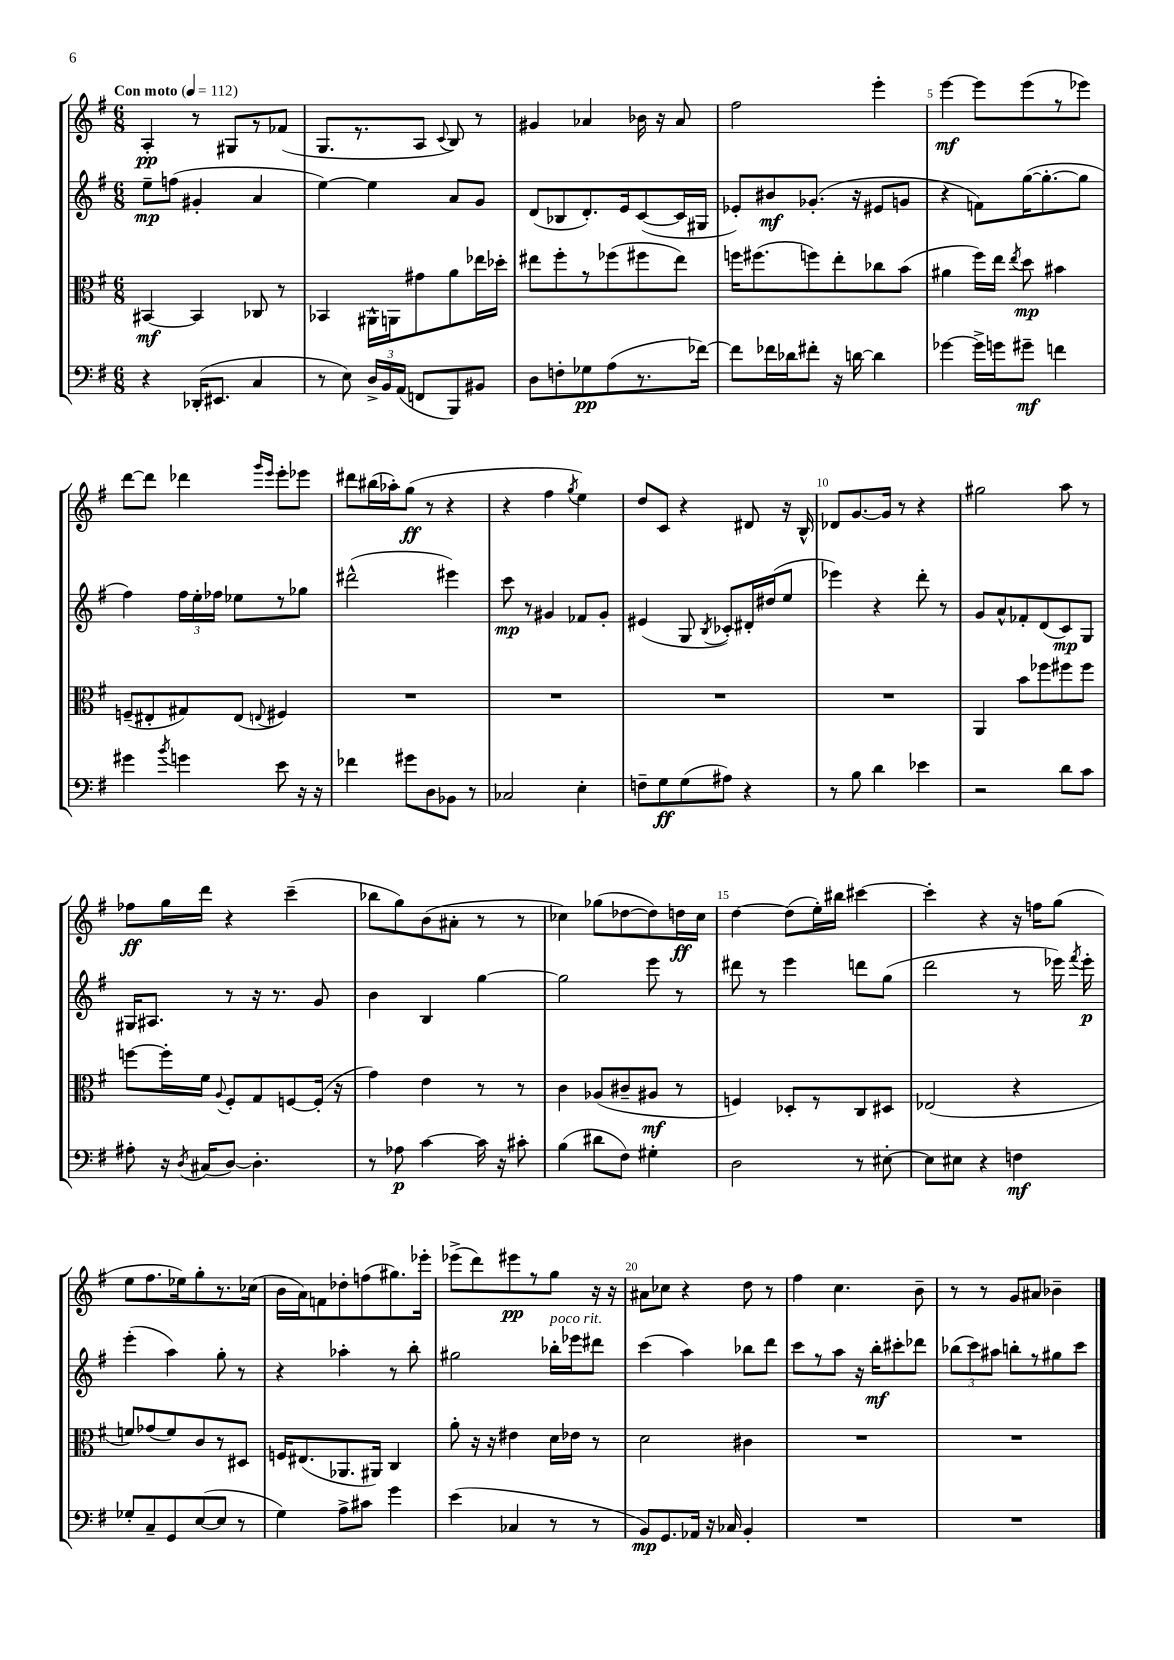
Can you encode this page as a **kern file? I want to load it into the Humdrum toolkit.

**kern	**kern	**kern	**kern
*staff4	*staff3	*staff2	*staff1
*clefF4	*clefC3	*clefG2	*clefG2
*k[f#]	*k[f#]	*k[f#]	*k[f#]
*M6/8	*M6/8	*M6/8	*M6/8
*MM112	*MM112	*MM112	*MM112
4r	[4BB#/	8ee~\L	4A'/
.	.	(8ff\J	.
(16DD-'/LK	4BB#/]	4g#'/	8r
8.EE#/J	.	.	.
.	.	.	8G#/L
4C/	8C-/	4a/	8r
.	8r	.	(8f-/J
=	=	=	=
8r	4BB-/	[4ee\)	8.G/L
8E\)	.	.	.
.	.	.	8.r
24D^/LL	16AA#^^\LL	4ee\]	.
24BB/	.	.	.
.	16AA\J	.	.
(24AA/JJ	.	.	.
8FF/L	8g#\	.	8A/J
.	.	.	8qqc/
8BBB/)	8a\	8a/L	8B/)
8BB#/J	16ee-\L	8g/J	8r
.	16dd-'\JJ	.	.
=	=	=	=
8D\L	8ee#\L	(8d/L	4g#/
8F'\	8ff#'\	8B-/	.
8G-\	8r	8.d'/)	4a-/
(8A\	(8ff-\	.	.
.	.	16e/k	.
8.r	8ff#\	([8c/	16b-\
.	.	.	16r
.	8ee#\J)	16c/]L	8a-/
[16f-\Jk)	.	16G#/JJ	.
=	=	=	=
8f-\]L	16ff\LK	8e-'/L)	2ff#\
.	(8.ff#\	.	.
16f-\L	.	8b#/	.
16d-\J	.	.	.
8f#'\J	8ff\)	(8.g-'/J	.
16r	8ee'\	.	.
[16d\	.	16r	.
4d\]	8cc-\	8e#/L	4eee'\
.	(8b\J	8g/J	.
=	=	=	=
[4g-\	4a#\	4r	[4eee\
16g-^\]LL	16ff#\LL)	8f\L)	8eee\]L
16g\J	16ee\JJ	.	.
.	8qee/	.	.
8g#~\J	8dd\	([16gg\K	(8eee\
.	.	8.gg'\_	.
4f\	4b#\	.	8r
.	.	8gg\]J	8eee-\J)
=	=	=	=
4g#\	(8F~/L	4ff#\)	[8ddd\L
.	8E#'/	.	8ddd\]J
8qb/	.	.	.
4g\	8G#/)	24ff#\LL	4ddd-\
.	.	24ee'\	.
.	.	24ff-\JJ	.
.	(8E#/J	8ee-\L	.
.	.	.	16qqggg/LL
.	8qqE/	.	16qqeee/JJ
8e\	4F#/)	8r	8eee'\L
16r	.	8gg-\J	8eee-\J
16r	.	.	.
=	=	=	=
4f-\	2.r	(2ddd#^^\	8ddd#\L
.	.	.	(16bb#\L
.	.	.	16aa-'\J)
8g#\L	.	.	(8gg\J
8D\	.	.	8r
8BB-\J	.	4eee#\)	4r
8r	.	.	.
=	=	=	=
2C-/	2.r	8ccc\	4r
.	.	8r	.
.	.	4g#/	4ff#\
.	.	.	8qgg/
4E'\	.	8f-/L	4ee\)
.	.	8g#'/J	.
=	=	=	=
8F~\L	2.r	(4e#/	8dd/L
8G\	.	.	8c/J
(8G\	.	8G/	4r
.	.	8qB/	.
8A#\J)	.	8c-'/L)	.
4r	.	16d#'/L	8d#/
.	.	(16dd#/J	.
.	.	8ee/J	16r
.	.	.	16B^^/
=	=	=	=
8r	2.r	4eee-\)	8d-/L
8B\	.	.	[8.g/
4d\	.	4r	.
.	.	.	16g/]Jk
.	.	.	8r
4e-\	.	8ddd'\	4r
.	.	8r	.
=	=	=	=
2r	4AA/	8g/L	2gg#\
.	.	8a^^/	.
.	8b\L	8f-'/	.
.	8ff-\	(8d/	.
8d\L	8ff#\	8c/)	8aa\
8c\J	8ff#\J	8G/J	8r
=	=	=	=
8A#'\	[8ff\L	16G#/LK	8ff-\L
.	.	8.A#/J	.
16r	16ff'\]L	.	16gg\L
8qD/	.	.	.
(16C#/LK	16f#\JJ	.	16ddd\JJ
.	8qqA/	.	.
[8D/J)	8F#'/L	8r	4r
4.D'\]	8G/	16r	.
.	.	8.r	.
.	[8F/	.	(4ccc~\
.	(16F'/]Jk	8g/	.
.	16r	.	.
=	=	=	=
8r	4g\)	4b\	8bb-\L
8A-\	.	.	8gg\)
[4c\	4e\	4B/	(8b\
.	.	.	8a#'\J
16c\]	8r	[4gg\	8r
16r	.	.	.
8c#'\	8r	.	8r
=	=	=	=
(4B\	4c\	2gg\]	4cc-\)
8d#\L	(8A-/L	.	(8gg-\L
8F#\J)	8c#~/	.	[8dd-\
4G#'\	8A#/J	8eee\	8dd-\])
.	8r	8r	16dd\L
.	.	.	16cc-\JJ
=	=	=	=
2D\	4F/)	8ddd#\	[4dd\
.	.	8r	.
.	8D-'/L	4eee\	(8dd\]L
.	8r	.	16ee'\L)
.	.	.	16bb#\JJ
8r	8C/	8ddd\L	[4ccc#\
[8E#'\	8D#/J	(8gg\J	.
=	=	=	=
8E#\]L	(2E-/	2ddd\	4ccc#'\]
8E#\J	.	.	.
4r	.	.	4r
4F\	4r	8r	16r
.	.	.	16ff\LK
.	.	16eee-\)	(8gg\J
.	.	8qfff#/	.
.	.	16eee-'\	.
=	=	=	=
8G-'/L	8f/L)	(4eee'\	8ee\L
8C~/	(8g-/	.	8.ff#\
8GG/	8f/)	4aa\)	.
.	.	.	16ee-\k)
([8E/	8c/	.	8gg'\
8E/]J	8r	8gg'\	8.r
8r	8D#/J	8r	.
.	.	.	(16cc-\Jk
=	=	=	=
4G\)	16F/LK	4r	16b\LL
.	(8.E#/	.	16a\J)
.	.	.	8f\
8A^\L	8.AA-/	4aa-'\	8dd-'\
8c#\J	.	.	(8ff\
.	16AA#/Jk)	.	.
4g\	4C/	8r	8.gg#\)
.	.	8bb'\	.
.	.	.	16eee-'\Jk
=	=	=	=
(4e\	8a'\	2gg#\	(8eee-^\L
.	16r	.	8ddd\)
.	16r	.	.
4C-/	4e#\	.	8eee#\
.	.	.	8r
8r	16d\LL	16bb-'\LL	8gg\J
.	16e-\JJ	16eee-\J	.
8r	8r	8ddd#\J	16r
.	.	.	16r
=	=	=	=
8BB/L)	2d\	(4ccc\	8a#\L
8.GG/	.	.	8cc-\J
.	.	4aa\)	4r
16AA-/Jk	.	.	.
16r	.	.	.
16C-/	.	.	.
4BB'/	4c#\	8bb-\L	8dd\
.	.	8ddd\J	8r
=	=	=	=
2.r	2.r	8ccc\L	4ff#\
.	.	8r	.
.	.	8aa\J	4.cc\
.	.	16r	.
.	.	16bb'\LK	.
.	.	8ccc#'\	.
.	.	8ddd-\J	8b~\
=	=	=	=
2.r	2.r	(12bb-\L	8r
.	.	12ccc\)	.
.	.	.	8r
.	.	12aa#\J	.
.	.	8bb'\L	8g/L
.	.	8r	8a#/J
.	.	8gg#\	4b-~\
.	.	8ccc\J	.
==	==	==	==
*-	*-	*-	*-
